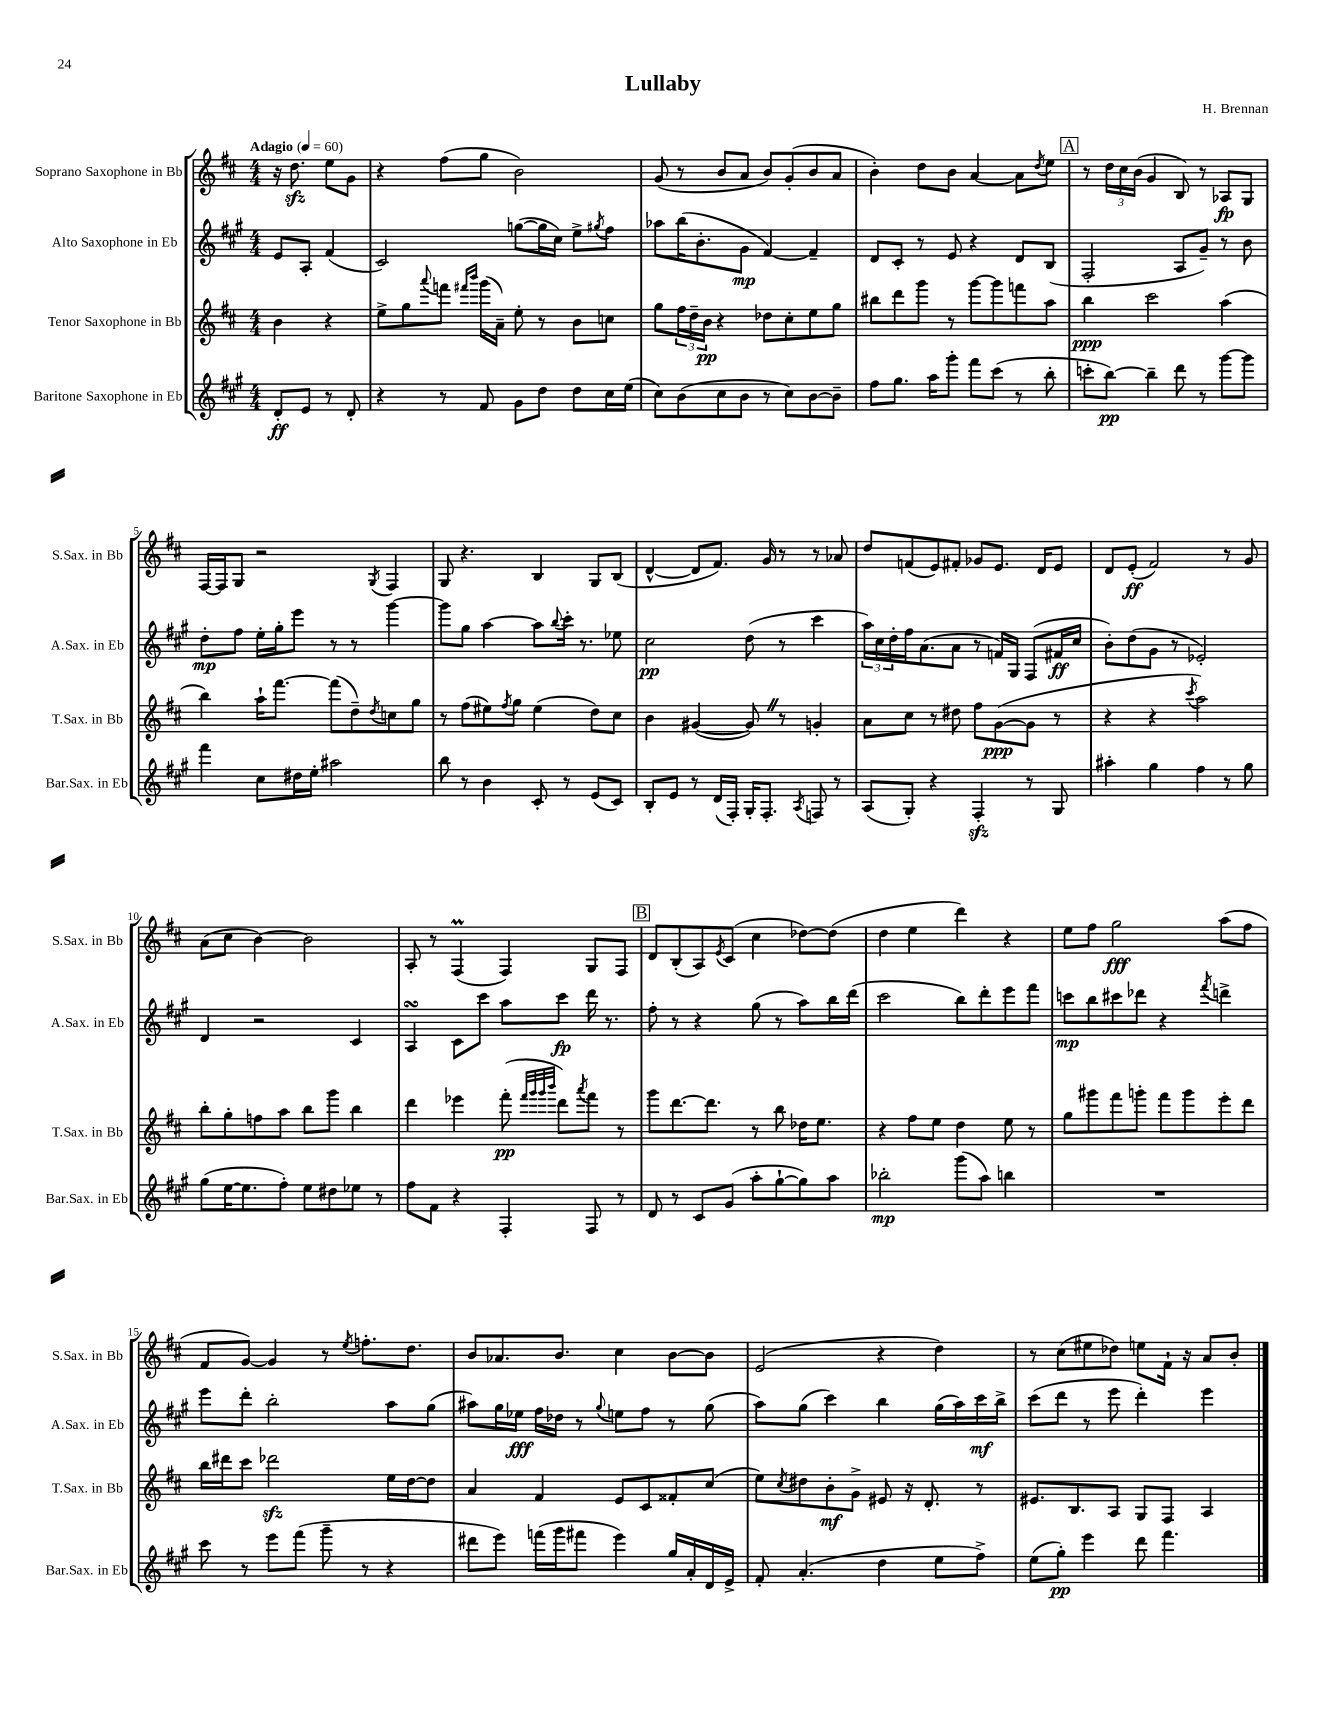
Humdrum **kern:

**kern	**kern	**kern	**kern
*staff4	*staff3	*staff2	*staff1
*clefG2	*clefG2	*clefG2	*clefG2
*k[f#c#g#]	*k[f#c#]	*k[f#c#g#]	*k[f#c#]
*M4/4	*M4/4	*M4/4	*M4/4
*MM60	*MM60	*MM60	*MM60
8d'	4b	8e	16r
.	.	.	8.dd
8e	.	8A'	.
8r	4r	(4f#	8ee
8d'	.	.	8g
=	=	=	=
4r	8ee^	2c#)	4r
.	8gg	.	.
.	8qqaaa	.	.
8r	8fff	.	(8ff#
.	16qqfff#	.	.
.	16qqbbb	.	.
8f#	(16ggg	.	8gg
.	16a~)	.	.
8g#	8ee'	([8gg	2b)
8dd	8r	16gg]	.
.	.	16cc#)	.
8dd	8b	8ee^	.
.	.	8qgg#	.
16cc#	8cc	8ff#	.
(16ee	.	.	.
=	=	=	=
8cc#)	8gg	8aa-	(8g
(8b	24ff#	(16bb	8r
.	24dd~	.	.
.	.	8.b'	.
.	24b	.	.
8cc#	4r	.	8b
8b	.	8g#	8a
8r	8dd-	[4f#)	8b)
8cc#)	8cc#'	.	(8g'
[8b	8ee	4f#~]	8b
8b~]	8gg	.	8a
=	=	=	=
8ff#	8bb#	8d	4b')
8.gg#	8ddd	8c#'	.
.	8ggg	8r	8dd
16aa	.	.	.
8ggg#'	8r	8e	8b
8fff#	[8ggg	4r	[4a
(8ccc#	8ggg]	.	.
8r	8fff	8d	8a]
.	.	.	8qdd
8bb'	8aa	(8B	8ee
=	=	=	=
8ccc'	4bb	2F#'	8r
[8bb)	.	.	24dd
.	.	.	24cc#
.	.	.	(24b
4bb~]	2ccc#	.	4g
8ddd	.	8A	8B)
8r	.	8g#~)	8r
[8ggg#	(4aa	8r	8A-
8ggg#]	.	8b	8G
=	=	=	=
4fff#	4bb)	8dd'	[16F#
.	.	.	16F#]
.	.	8ff#	8G
8cc#	16aa`	16ee'	2r
.	[8.fff#	16gg#'	.
16dd#	.	8eee	.
16ee'	.	.	.
2aa#	(8fff#]	8r	.
.	8dd~)	8r	.
.	8qdd	.	8qG
.	8cc	[4ggg#	4F#
.	8gg	.	.
=	=	=	=
8bb	8r	8ggg#]	8G
8r	(8ff#	8gg#	4.r
4b	8ee#)	[4aa	.
.	8qff#	.	.
.	8gg	.	.
8c#'	(4ee#	8aa]	4B
.	.	8qqbb	.
8r	.	16ccc#'	.
.	.	8.r	.
(8e	8dd)	.	8G
8c#)	8cc#	8ee-	(8B
=	=	=	=
8B'	4b	2cc#	[4d^^
8e	.	.	.
8r	([4g#	.	8d]
(16d	.	.	8.f#)
16F#')	.	.	.
16G#'	8g#])	(8dd	.
8.F#'	.	.	16g
.	8r	8r	8r
8qA	.	.	.
8F	4g'	4ccc#	8r
8r	.	.	8a-
=	=	=	=
(8A	8a	24aa)	8dd
.	.	24cc#	.
.	.	24dd'	.
8G#')	8cc#	16ff#	(8f
.	.	(8.a	.
4r	8r	.	8e)
.	8dd#	8a	8f#'
4F#'	8ff#	8r	8g-
.	([8g	16f)	8.e
.	.	16G#	.
8r	8g]	(8F#	.
.	.	.	16d
8G#	8r	16f#	8e
.	.	16cc#	.
=	=	=	=
4aa#'	4r	8b')	8d
.	.	(8dd	(8e'
4gg#	4r	8g#	2f#)
.	.	8r	.
.	8qccc#	.	.
4ff#	2aa)	2e-')	.
8r	.	.	8r
8gg#	.	.	8g
=	=	=	=
(8gg#	8bb'	4d	(8a
[16ee	8gg'	.	8cc#
8.ee]	.	.	.
.	8ff	2r	[4b)
8ff#')	8aa	.	.
8ee	8bb	.	2b]
8dd#	8ggg	.	.
8ee-	4bb	4c#	.
8r	.	.	.
=	=	=	=
8ff#	4ddd	4A	8A'
8f#	.	.	8r
4r	4eee-	8c#	(4F#
.	.	8ccc#	.
4F#'	(8fff#'	8aa	4F#)
.	32qqfff#	.	.
.	32qqggg	.	.
.	32qqggg	.	.
.	32qqbbb	.	.
.	8ddd)	8ccc#	.
.	8qaaa	.	.
8F#	8fff#	16ddd	8G
.	.	8.r	.
8r	8r	.	8F#
=	=	=	=
8d	8ggg	8ff#'	8d
8r	[8.ddd	8r	(8B'
8c#	.	4r	8A)
.	8.ddd]	.	.
.	.	.	8qe
(8g#	.	.	(8c#
8aa'	8r	(8gg#	4cc#
[8gg#`	8bb	8r	.
8gg#])	16dd-	8aa)	[8dd-)
.	8.ee	.	.
8aa	.	16bb	(8dd-]
.	.	(16ddd	.
=	=	=	=
2bb-'	4r	2ccc#	4dd
.	8ff#	.	4ee
.	8ee	.	.
(8ggg#	4dd	8bb)	4ddd)
8aa)	.	8ddd'	.
4bb	8ee	8eee	4r
.	8r	8fff#	.
=	=	=	=
1r	8gg	8ccc	8ee
.	8ggg#	8bb	8ff#
.	8fff#	8ccc#	2gg
.	8ggg'	8ddd-	.
.	8fff#	4r	.
.	8ggg	.	.
.	.	8qfff#	.
.	8eee'	4ddd^	(8aa
.	8ddd	.	8ff#
=	=	=	=
8ccc#	16bb	8eee	8f#
.	16ddd#	.	.
8r	8ccc#	8ddd'	[8g)
8eee	2ddd-	2bb'	4g]
(8fff#	.	.	.
8ggg#~	.	.	8r
.	.	.	8qee
8r	.	.	8.ff'
4r	16ee	8aa	.
.	[16dd	.	8.dd
.	8dd]	(8gg#	.
=	=	=	=
8ddd#	4a	8aa#)	8b
8eee)	.	16gg#	8.a-
.	.	16ee-	.
(16fff	4f#	16ff#	.
16ggg#	.	16dd-	8.b
8fff#	.	8r	.
.	.	8qqgg#	.
4eee)	8e	8ee	4cc#
.	8c#	8ff#	.
16gg#	8f##'	8r	[8b
16a'	.	.	.
16d	(8cc#	(8gg#	8b]
16e^	.	.	.
=	=	=	=
8f#'	8ee)	8aa)	(2e
.	8qcc#	.	.
(4.a'	8dd#	(8gg#	.
.	8b'	4ccc#)	.
.	8g^	.	.
4dd	8e#	4bb	4r
.	16r	.	.
.	8.d'	.	.
8ee	.	(16gg#	4dd)
.	.	16aa)	.
8ff#^)	8r	16ccc#	.
.	.	16bb^	.
=	=	=	=
(8ee	8.e#	(8ccc#	8r
8gg#')	.	8ddd	(8cc#
.	8.B	.	.
4eee	.	8r	8ee#
.	8A	8eee	8dd-)
8ddd	8G	4ddd')	8ee
4.fff#	8F#	.	16f#`
.	.	.	16r
.	4A	4eee	8a
.	.	.	8b'
==	==	==	==
*-	*-	*-	*-
